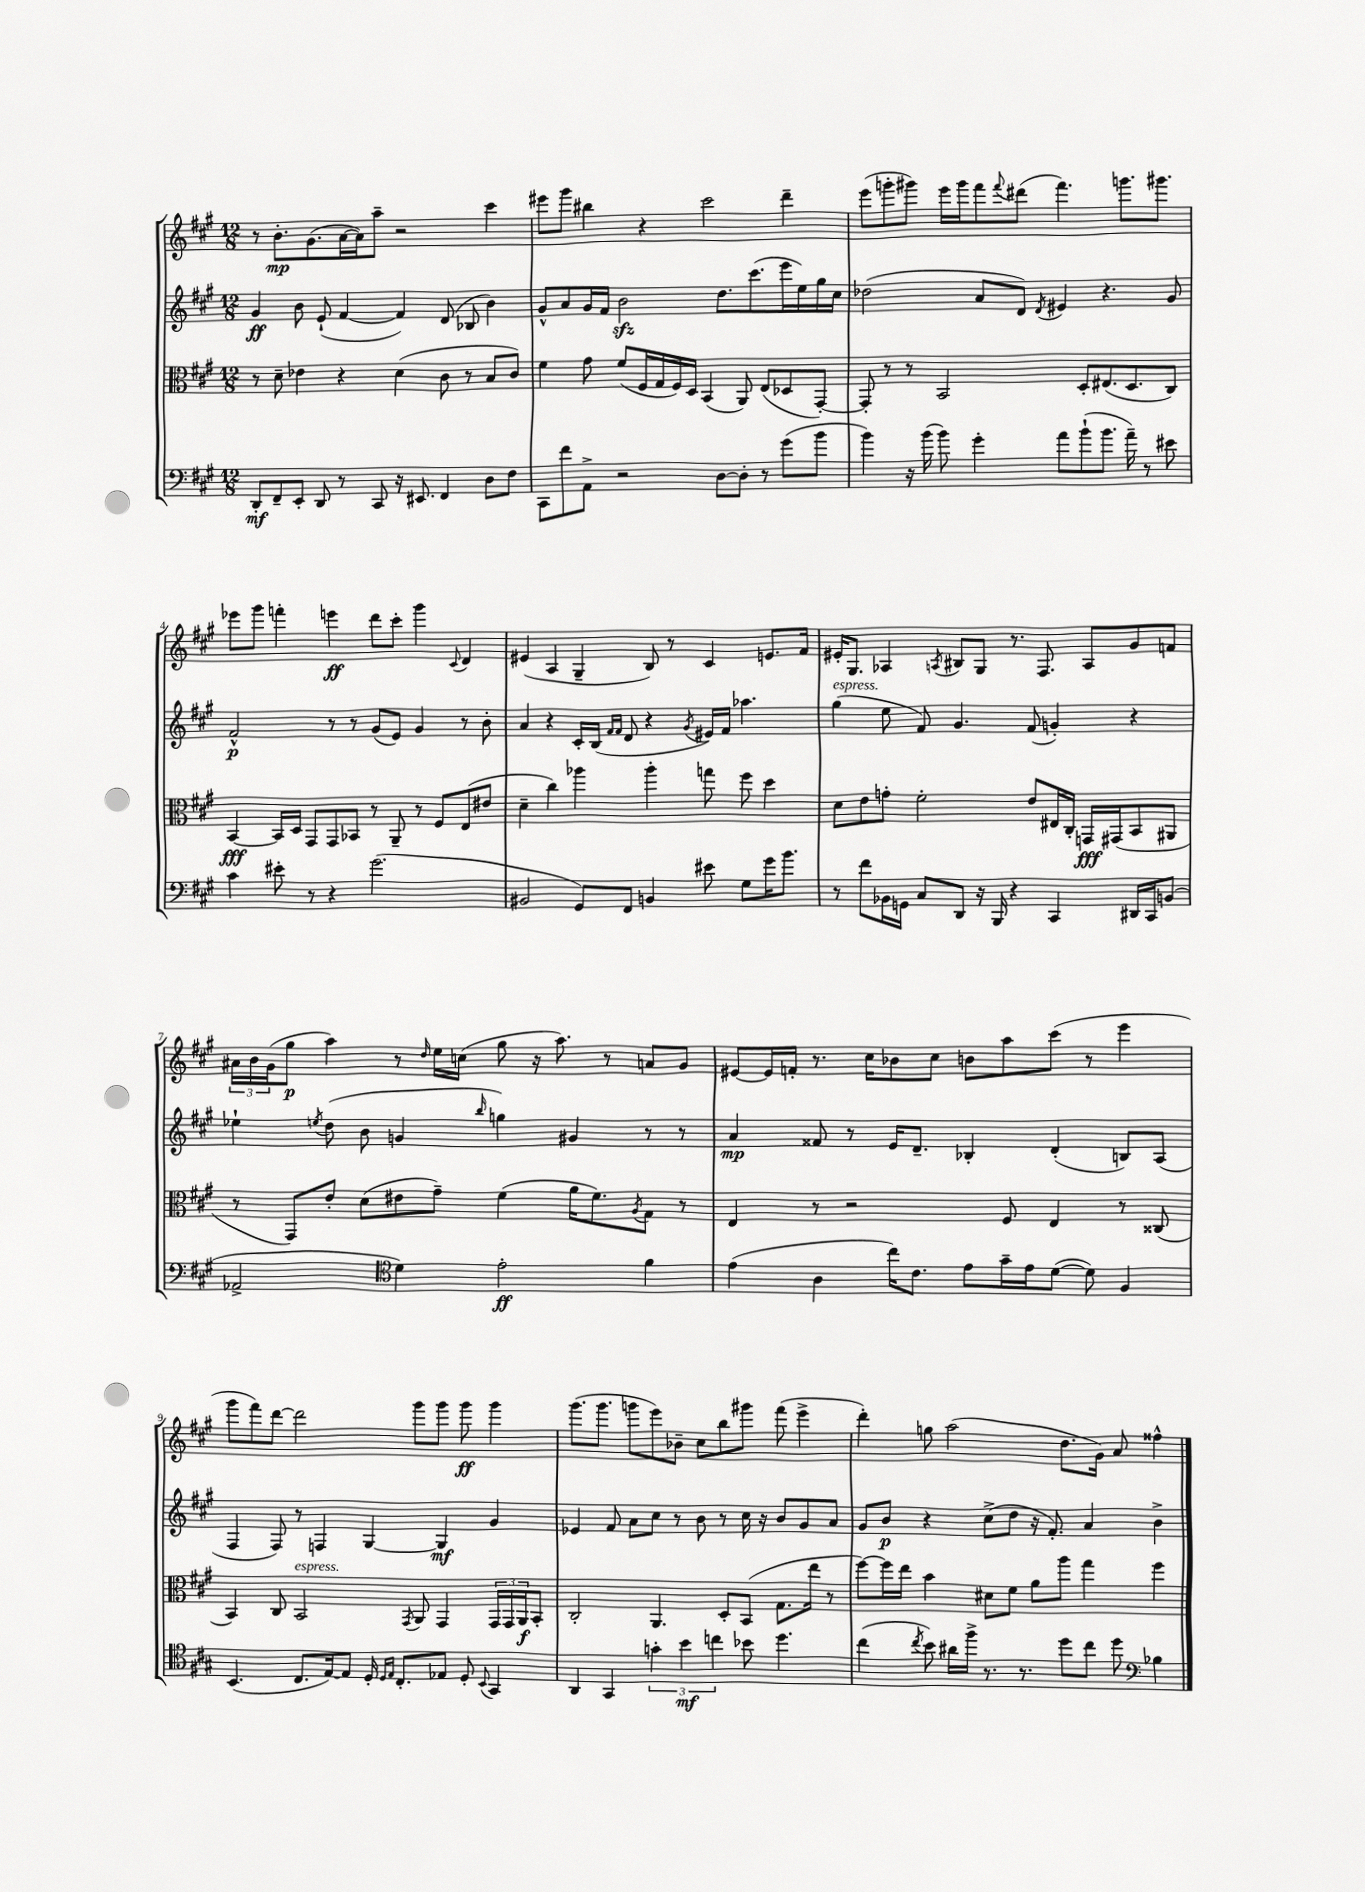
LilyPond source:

<<
\new StaffGroup <<
\new Staff = "s0" {
    \clef treble \key a \major \numericTimeSignature \time 12/8
    r8 b'8.-.\mp gis'8.( a'16~ a'16) a''8-- r2 cis'''4 |
    eis'''8 gis'''8 bis''4 r4 cis'''2 d'''4-- |
    e'''8( g'''8-. gis'''8) e'''16 gis'''16 fis'''8 \appoggiatura { fis'''8 } dis'''8( fis'''4.) g'''8. gis'''8. |
    ees'''8 gis'''8 f'''4-. e'''4\ff d'''8 cis'''8-. gis'''4 \appoggiatura { cis'8 } d'4 |
    eis'4( a4 gis4-- b8) r8 cis'4 e'8. fis'16 |
    eis'16-. gis8. aes4 \acciaccatura { a8 } bis8 gis8 r8. fis8. a8 gis'8 f'8 |
    \tuplet 3/2 { ais'16 b'16 gis'16( } gis''8\p a''4) r8 \grace { d''16 } e''16 c''16( gis''8 r16 a''8.) r8 a'8 gis'8 |
    eis'8~ eis'16 f'16-. r8. cis''16 bes'8 cis''8 b'8 a''8 cis'''8( r8 e'''4 |
    gis'''8 fis'''8) d'''8~ d'''2 gis'''8 gis'''8 gis'''8\ff gis'''4 |
    gis'''8.( gis'''8. g'''8 e'''8) bes'8-- cis''8 b''8 gis'''8 fis'''8( e'''4-> |
    d'''4-.) g''8 a''2( d''8. gis'16) a'8 fisis''4-^ \bar "|." |
}
\new Staff = "s1" {
    \clef treble \key a \major \numericTimeSignature \time 12/8
    gis'4\ff b'8 e'8-!( fis'4~ fis'4) d'8( bes8 b'4) |
    gis'8-^ a'8 gis'16 fis'16 b'2\sfz d''8. cis'''8.( e'''16 e''16) gis''16 cis''16 |
    des''2( a'8 d'8) \acciaccatura { d'8 } eis'4 r4. gis'8 |
    fis'2-^\p r8 r8 gis'8( e'8) gis'4 r8 b'8-. |
    a'4 r4 cis'16-. b16( \grace { fis'16 fis'16 } d'8 r4 \acciaccatura { gis'8 } eis'16) fis'16 aes''4. |
    gis''4^\markup { \italic "espress." }( e''8 fis'8) gis'4. fis'8( g'4-.) r4 |
    ees''4-! \acciaccatura { e''8 } d''8( b'8 g'4 \grace { b''16 } g''4) gis'4 r8 r8 |
    a'4\mp fisis'8 r8 e'16 d'8.-- bes4-. d'4-.( b8) a8( |
    fis4 fis8) r8 f4 gis4~ gis4\mf gis'4 |
    ees'4 fis'8 a'8 cis''8 r8 b'8 r8 cis''16 r16 b'8 gis'8 a'8 |
    gis'8 b'8\p r4 cis''8->( d''8 r16 fis'8.-.) a'4 b'4-> \bar "|." |
}
\new Staff = "s2" {
    \clef alto \key a \major \numericTimeSignature \time 12/8
    r8 d'8-- ees'4 r4 d'4( cis'8 r8 b8 cis'8) |
    fis'4 gis'8 fis'8( fis16 gis16 fis16) d16 b,4( a,8) e8( des8 gis,8~-.) |
    gis,8-. r8 r8 b,2 d8-. eis8.( d8. cis8) |
    b,4~\fff b,16 d16 gis,8 gis,8 bes,8 r8 a,8-- r8 fis8 e8( eis'8 |
    d'4-- cis''4) aes''4 aes''4-. g''8 fis''8 d''4 |
    d'8 e'8 g'8-. fis'2-. e'8 eis16 cis16-. g,16\fff gis,16( b,8 ais,8 |
    r8 gis,8) e'8-. d'8( eis'8 gis'8--) fis'4( a'16 fis'8.) \acciaccatura { a8 } gis8 r8 |
    e4 r8 r2 fis8 e4 r8 cisis8( |
    b,4) cis8 b,2^\markup { \italic "espress." } \acciaccatura { gis,8 } a,8 gis,4 \tuplet 3/2 { gis,16 gis,16 a,16\f } b,8-. |
    cis2-. a,4. d8-. b,8( gis8. e''16 r8 |
    fis''8~) fis''16 e''16 b'4 dis'8 fis'8 a'8 a''8 gis''4 fis''4 \bar "|." |
}
\new Staff = "s3" {
    \clef bass \key a \major \numericTimeSignature \time 12/8
    d,8-.\mf fis,8-- e,8-. d,8 r8 cis,8 r16 eis,8. fis,4 d8 fis8 |
    cis,8 fis'8 a,8-> r2 d8~ d8-. r8 gis'8( b'8 |
    b'4) r16 b'16( b'8) gis'4-. a'8 b'8-!( b'8. a'16--) r8 eis'8 |
    cis'4 eis'8-. r8 r4 gis'2.( |
    bis,2 gis,8) fis,8 b,4 eis'8 gis8 gis'16 b'8. |
    r8 fis'8 bes,16 g,16 cis8 d,8 r16 b,,16 r4 cis,4 dis,16 cis,16 b,8( |
    aes,2-> \clef tenor d'4) e'2-.\ff fis'4 |
    e'4( a4 cis''16) cis'8. e'8 gis'16-- e'16 d'8~( d'8) fis4 |
    b,4.( cis8. e16~) e8 d16-. \grace { d16 e16 } cis8.-. ees8 d8-. \appoggiatura { b,8 } gis,4 |
    a,4 gis,4 \tuplet 3/2 { g'4-. b'4\mf c''4 } bes'8 d''4. |
    cis''4( \acciaccatura { cis''8 } b'8) ais'16 fis''16-> r8. r8. d''8 cis''8 d''8 \clef bass bes4 \bar "|." |
}
>>
>>
